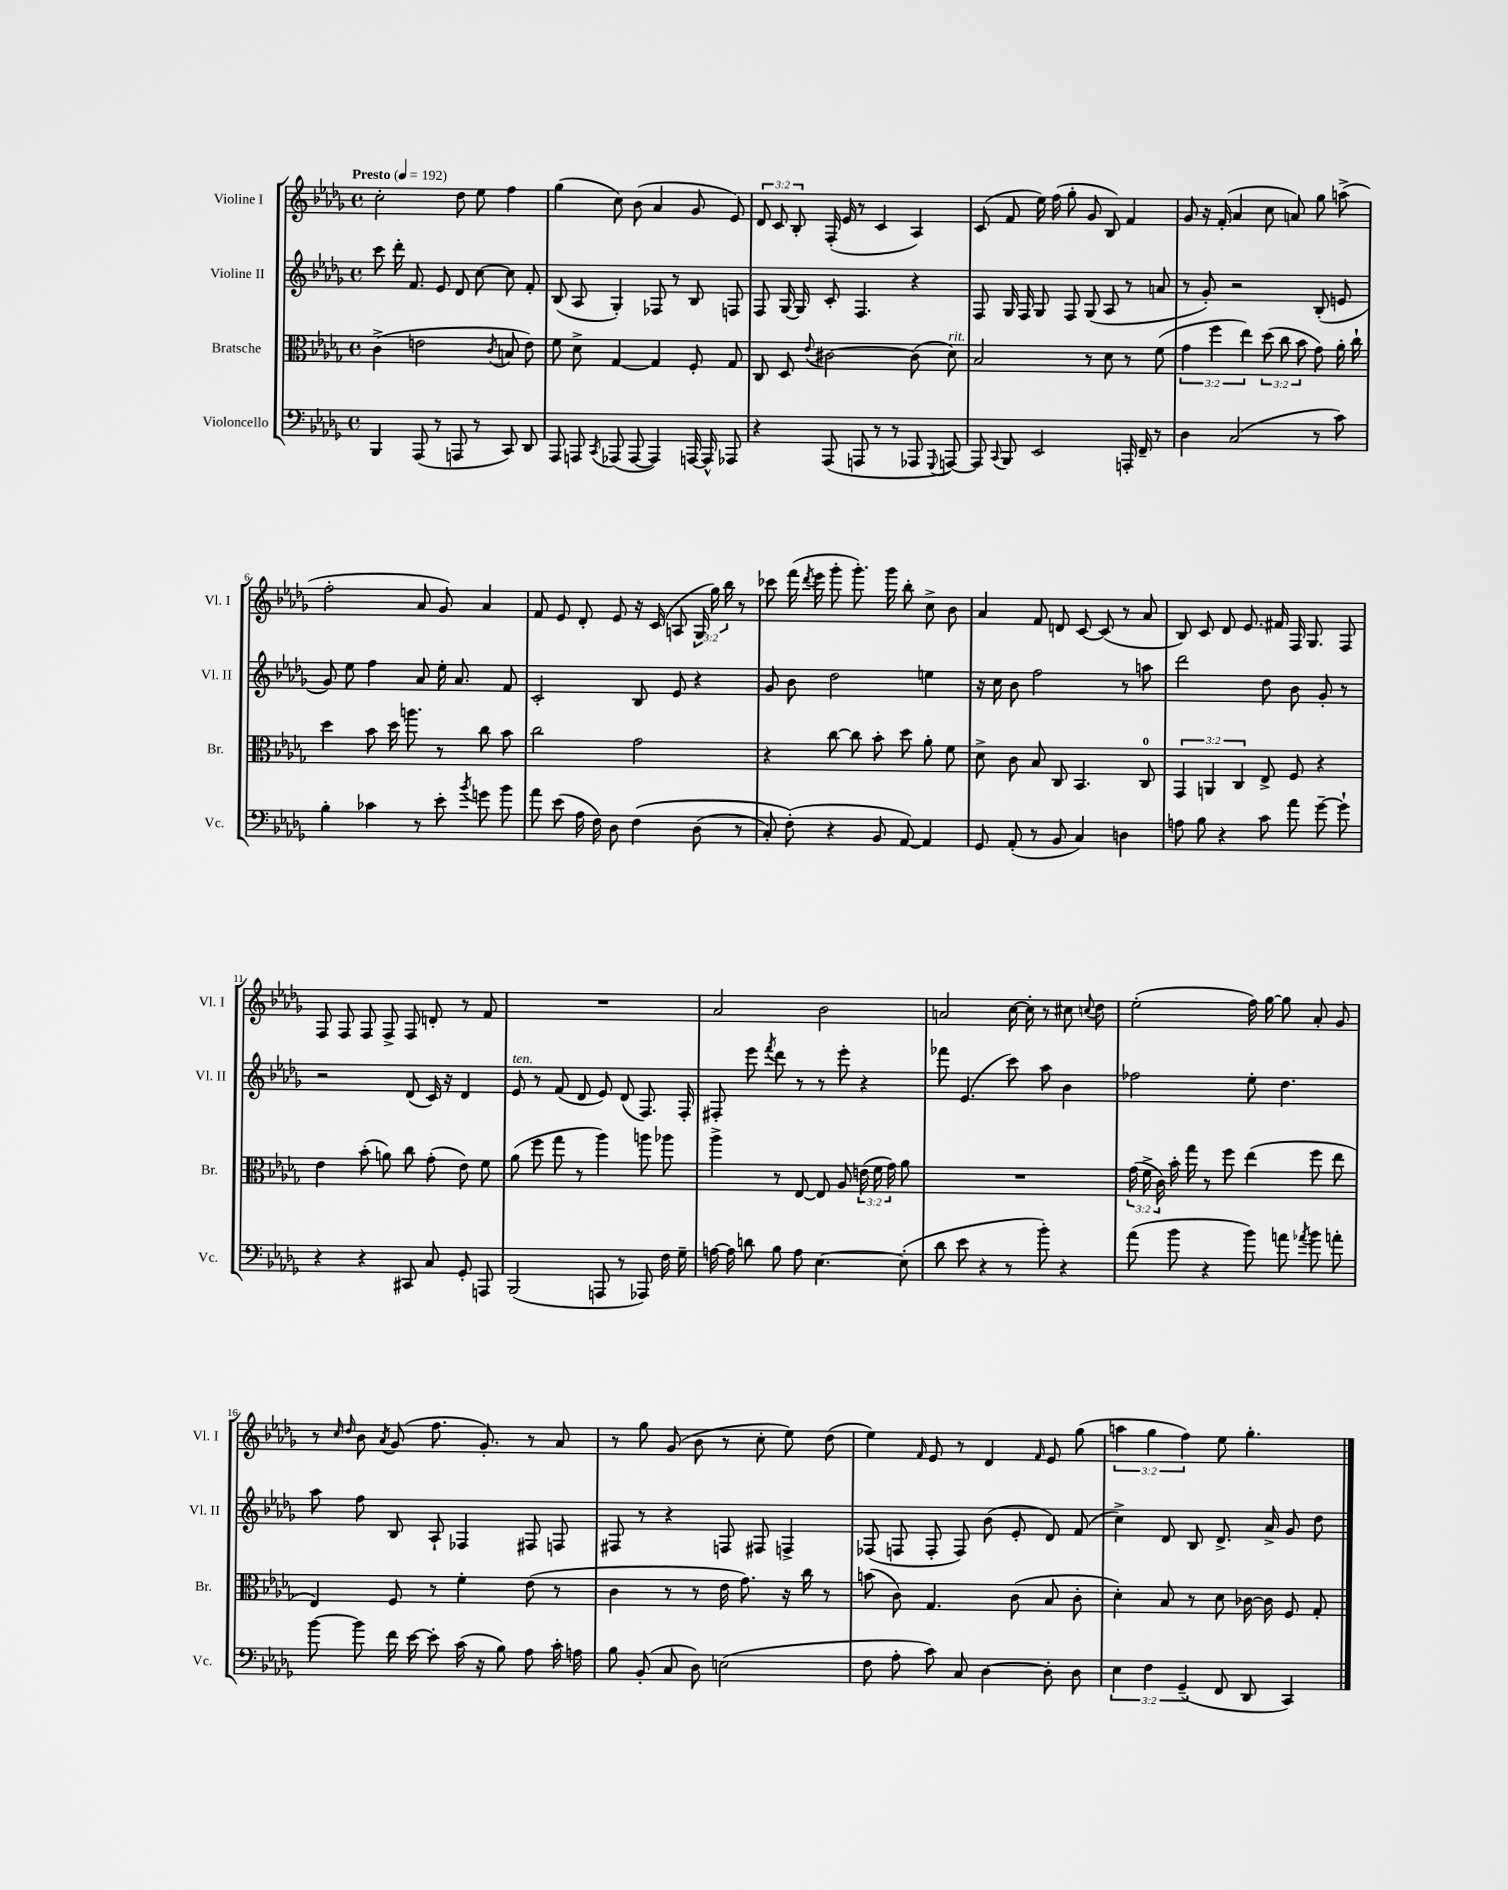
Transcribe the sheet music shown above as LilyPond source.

<<
\new StaffGroup <<
\new Staff = "s0" \with { instrumentName = "Violine I" shortInstrumentName = "Vl. I" } {
    \clef treble \key des \major \defaultTimeSignature \time 4/4 \override Staff.TupletNumber.text = #tuplet-number::calc-fraction-text \tempo "Presto" 4 = 192
    \autoBeamOff c''2-. des''8 ees''8 f''4 |
    ges''4( c''8) bes'8( aes'4 ges'8 ees'8) |
    \tuplet 3/2 { des'8 c'8 bes8-. } f16-.( ees'16 r8 c'4 aes4) |
    c'8( f'8 ees''16) f''16( ges''8-. ges'8 bes8) f'4 |
    ges'8 r16 f'16-.( aes'4 c''8 a'8) ges''8 a''8->( |
    f''2-. aes'8 ges'8) aes'4 |
    f'8 ees'8 des'8-. ees'8 r16 c'16( a8 \tuplet 3/2 { ges16 ges''16) bes''16 } r8 |
    ces'''8 f'''16( \acciaccatura { des'''8 } ees'''16 ges'''8-. ges'''8.-.) ges'''16 bes''8-. c''8-> bes'8 |
    aes'4 f'8 d'8 c'8~ c'8( r8 aes'8 |
    bes8) c'8 des'8 ees'8. fis'16 f16 ges8. f8 |
    f8 f8 f8 f8-> f8 d'8-. r8 f'8 |
    R1 |
    aes'2 bes'2 |
    a'2 c''16~ c''16-. r8 cis''8 \appoggiatura { c''8 } des''8 |
    ees''2-.( f''16) ges''16~ ges''8 aes'8-. ges'8 |
    r8 \grace { c''16 des''16 } bes'8 \acciaccatura { aes'8 } ges'8( f''8. ges'8.-.) r8 aes'8 |
    r8 ges''8 ges'8( bes'8 r8 c''8-. ees''8) des''8( |
    ees''4) \grace { f'16 } ees'8 r8 des'4 \grace { f'16 } ees'8 ges''8( |
    \tuplet 3/2 { a''4 ges''4 f''4) } ees''8 ges''4.-. \bar "|." |
}
\new Staff = "s1" \with { instrumentName = "Violine II" shortInstrumentName = "Vl. II" } {
    \clef treble \key des \major \defaultTimeSignature \time 4/4
    \autoBeamOff c'''8 des'''16-. f'8. ees'8 des'8 c''8~ c''8 f'8-. |
    bes8( aes8 ges4-.) fes8 r8 bes8 f8 |
    f8 ges16~ ges16 c'8-. f4. r4 |
    f8 ges16 f16 ges8 f8 ges8( aes8 r8 a'8 |
    r8 ges'8-.) r2 bes8-.( e'8 |
    ges'8) ees''8 f''4 aes'8 ees''16-. aes'8. f'8 |
    c'2-. bes8 ees'8 r4 |
    ges'8 bes'8 des''2 e''4 |
    r16 c''16 bes'8 f''2 r8 a''8 |
    des'''2 des''8 bes'8 ges'8-. r8 |
    r2 des'8( c'16) r16 des'4 |
    ees'8^\markup { \italic "ten." } r8 f'8( des'8 ees'8) des'8( f8.) f16-. |
    fis8-. ees'''8 \acciaccatura { f'''8 } des'''8 r8 r8 ees'''8-. r4 |
    fes'''8 ees'4.( c'''8) aes''8 bes'4 |
    fes''2 ees''8-. des''4. |
    aes''8 f''8 bes8 aes8-! fes4 fis8 f8 |
    fis8 r8 r4 f8 fis8 f4-> |
    fes8( f8 f8-. f8) bes'8( ees'8-. des'8) f'8( |
    c''4->) des'8 bes8 des'8.-> aes'16-> ges'8 des''8 \bar "|." |
}
\new Staff = "s2" \with { instrumentName = "Bratsche" shortInstrumentName = "Br." } {
    \clef alto \key des \major \defaultTimeSignature \time 4/4 \override Staff.TupletNumber.text = #tuplet-number::calc-fraction-text
    \autoBeamOff c'4->( e'2 \acciaccatura { c'8 } b8 e'8) |
    f'8 des'8-> ges4~ ges4 f8-. ges8 |
    c8 des8 \appoggiatura { ees'8 } cis'2~ cis'8( des'8^\markup { \italic "rit." }) |
    bes2 r8 des'8 r8 f'8( |
    \tuplet 3/2 { ges'4 f''4 ees''4) } \tuplet 3/2 { des''8( c''8 bes'8 } ges'8) aes'16-. c''16-! |
    des''4 bes'8 des''16 a''8. r8 c''8 bes'8 |
    c''2 ges'2 |
    r4 c''8~ c''8 bes'8-. des''8 aes'8-. f'8 |
    des'8-> c'8 bes8 c8 bes,4. c8-0 |
    \tuplet 3/2 { ges,4 a,4 c4 } ees8-> f8 r4 |
    ees'4 bes'8-.( a'8) c''8 ges'8-.( ees'8) f'8 |
    aes'8( f''8 ges''8 r8 aes''4) a''8 aes''8 |
    aes''4-> r8 ees8~ ees8 aes8 \tuplet 3/2 { e'16( f'16 ges'16) } aes'8 |
    R1 |
    \tuplet 3/2 { ges'16( f'16-> c'16) } bes'16-. ges''16 r8 f''8 ees''4( f''8 ees''8 |
    ees4) f8 r8 f'4-. ees'8( r8 |
    c'4 r8 r8 ees'16 ges'8.) r16 c''16 r8 |
    b'8( c'8) ges4. c'8( bes8 c'8-. |
    des'4-.) bes8 r8 des'8 ces'16~ ces'16 f8 ges8-. \bar "|." |
}
\new Staff = "s3" \with { instrumentName = "Violoncello" shortInstrumentName = "Vc." } {
    \clef bass \key des \major \defaultTimeSignature \time 4/4 \override Staff.TupletNumber.text = #tuplet-number::calc-fraction-text
    \autoBeamOff bes,,4 aes,,8( r8 a,,8 r8 c,8) des,8 |
    aes,,8 a,,8 \acciaccatura { c,8 } aes,,8( aes,,8~ aes,,4) a,,16~ a,,16-^ aes,,8 |
    r4 aes,,8( a,,8 r8 r8 aes,,8 \appoggiatura { ges,,8 } a,,8~) |
    a,,8 \appoggiatura { c,8 } bes,,8 ees,2 a,,16-. f,16-- r8 |
    des4 c2( r8 c'8) |
    bes4-. ces'4 r8 ees'8-. \acciaccatura { bes'8 } g'8 bes'8 |
    aes'8 ees'8( aes16 f16) des8 f4\( des8( r8 |
    c8-.) f8-.(\) r4 bes,8 aes,8~) aes,4 |
    ges,8 aes,8-.( r8 bes,8 c4) d4 |
    a8 bes8 r4 c'8 aes'8 ges'8~-- ges'8-! |
    r4 r4 cis,8 c8 ges,8-. a,,8 |
    bes,,2( a,,8 r8 aes,,8) f16 ges16-- |
    a16~ a16 d'8 bes8 a8 ees4.~ ees8-.( |
    des'8 ees'8 r4 r8 bes'8-.) r4 |
    aes'8( bes'8 r4 bes'8) a'8 \acciaccatura { aes'8 } bes'8 a'8-. |
    bes'8~ bes'8 f'16 ees'16~ ees'8-. c'16( r16 bes8) aes8 c'16-. a16 |
    bes8 bes,8-.( c8 des8) e2( |
    f8 aes8-. c'8) c8 des4~ des8-. des8 |
    \tuplet 3/2 { ees4 f4 ges,4--( } f,8 des,8 c,4) \bar "|." |
}
>>
>>
